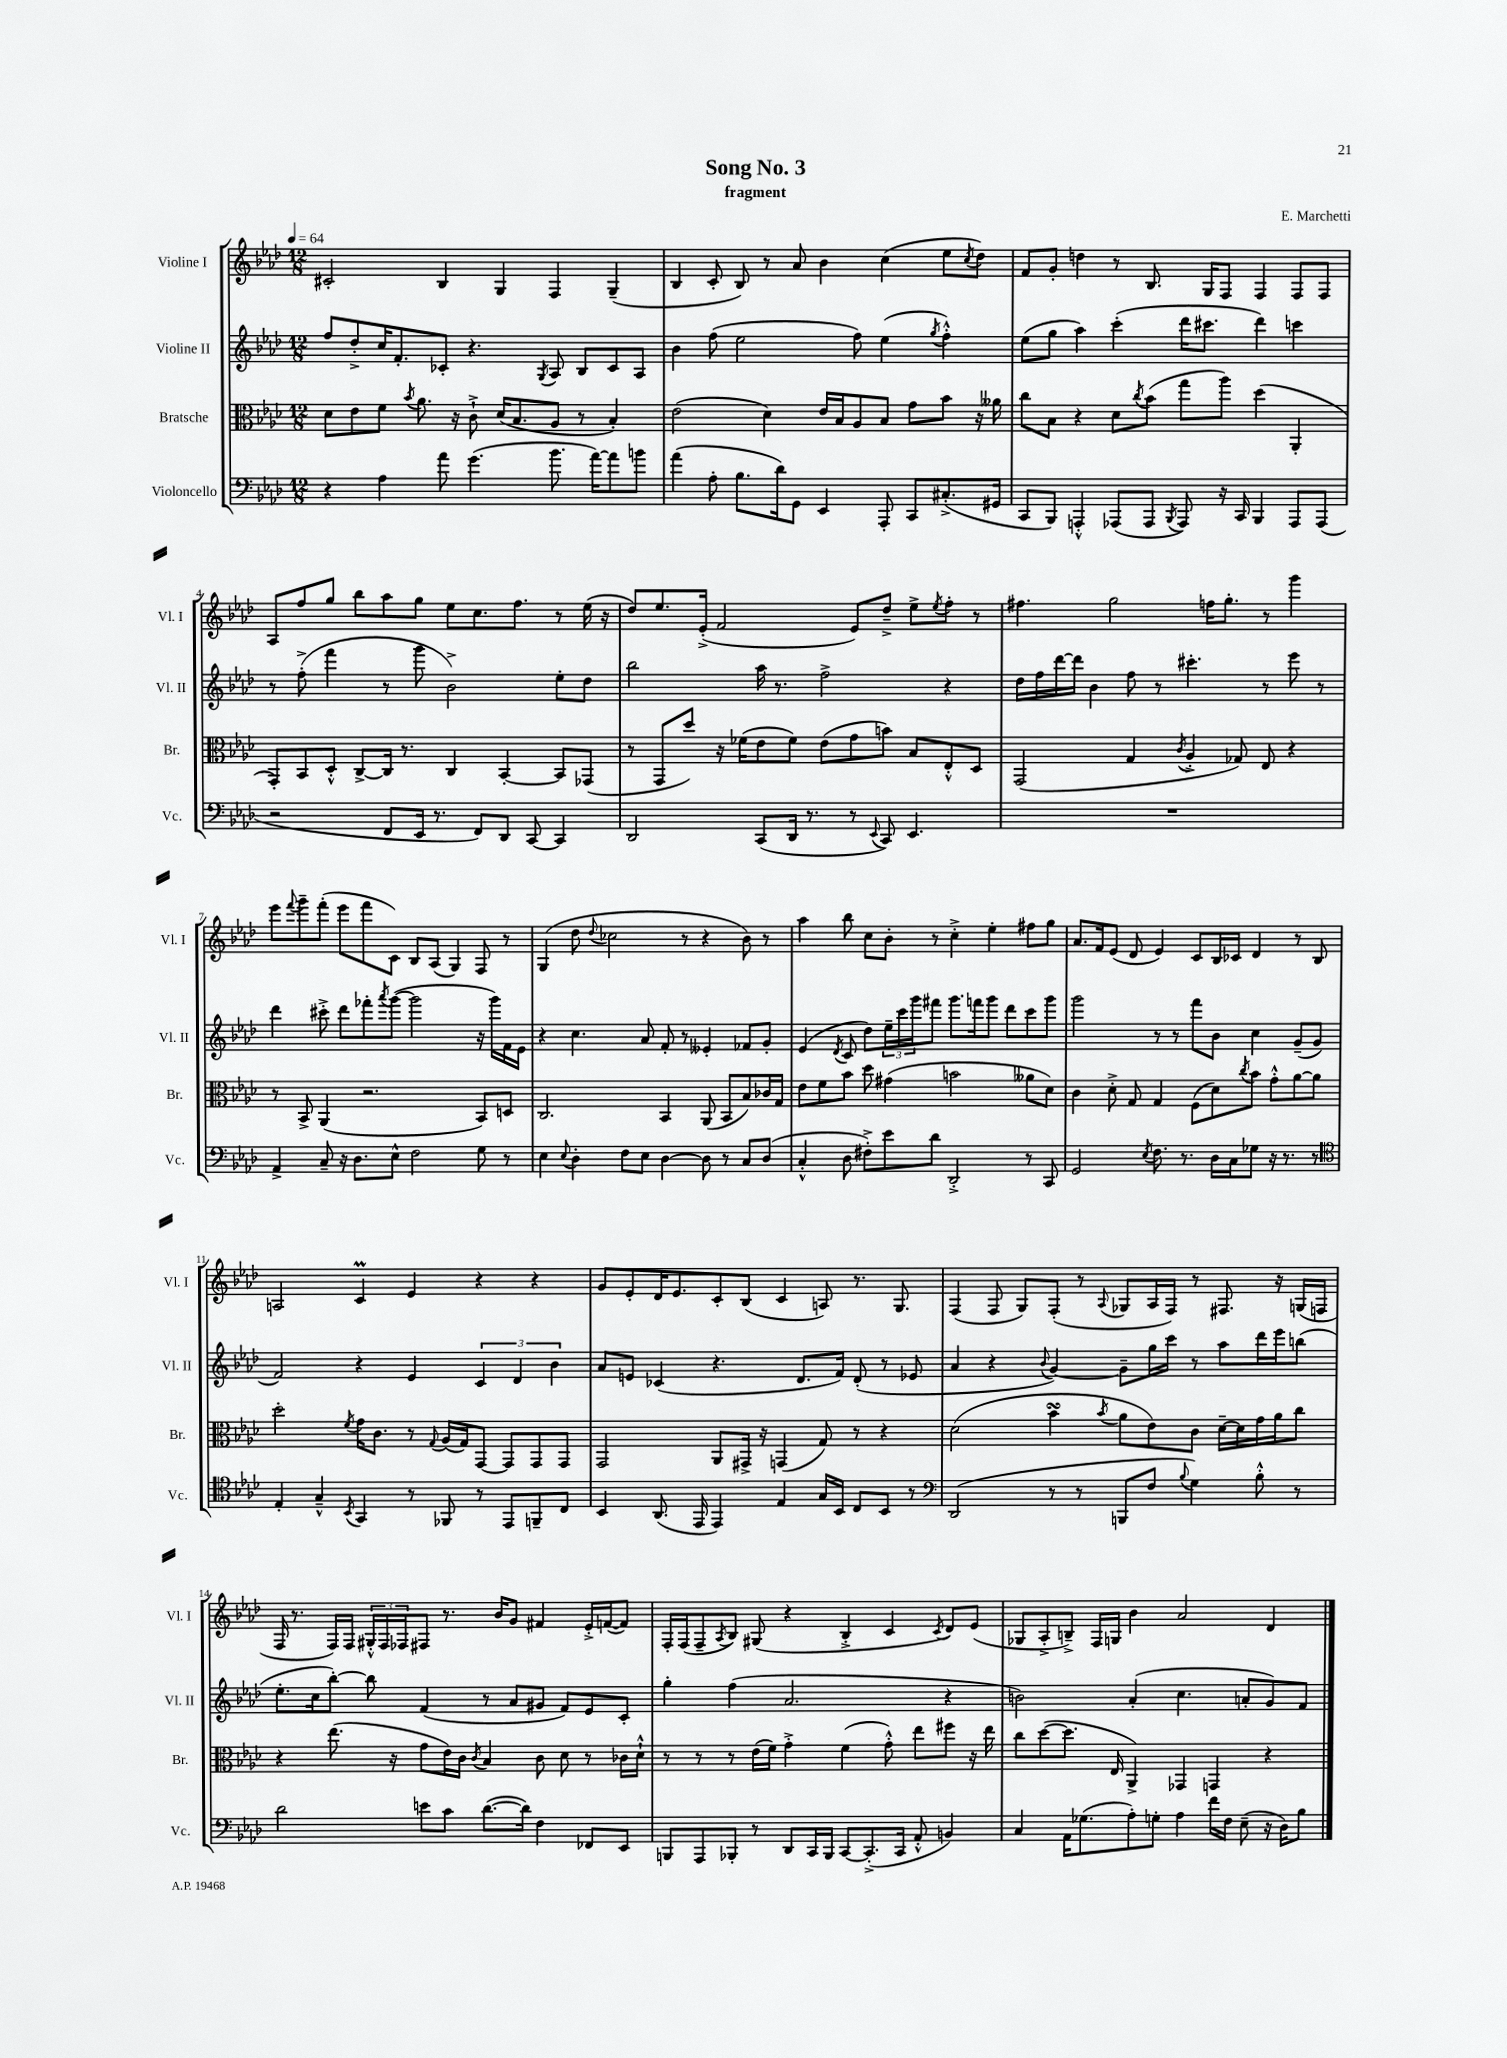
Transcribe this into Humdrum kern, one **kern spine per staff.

**kern	**kern	**kern	**kern
*staff4	*staff3	*staff2	*staff1
*clefF4	*clefC3	*clefG2	*clefG2
*k[b-e-a-d-]	*k[b-e-a-d-]	*k[b-e-a-d-]	*k[b-e-a-d-]
*M12/8	*M12/8	*M12/8	*M12/8
*MM64	*MM64	*MM64	*MM64
4r	8d-	8ff	2c#'
.	8e-	8dd-'^	.
4A-	8f	16cc	.
.	.	8.f'	.
.	8qb-	.	.
.	8.a-	.	.
8a-	.	8c-'	4B-
.	16r	.	.
(4.g	8c`^	4.r	.
.	(16d-	.	4G
.	8.B-	.	.
.	.	8qG	.
8.b-	8A-	8A-	4F
.	8r	8B-	.
[16a-)	.	.	.
8a-]	4B-')	8c-	(4G~
8b	.	8A-	.
=	=	=	=
(4a-	(2e-	4b-	4B-
8A-'	.	(8ff	8c'
8.B-	.	2ee-	8B-)
.	4d-)	.	8r
16d-)	.	.	.
8GG	.	.	8a-
4EE-	16e-	.	4b-
.	16B-	.	.
.	8A-	8ff)	.
8AAA-'	8B-	(4ee-	(4cc
8CC	8g	.	.
.	.	8qgg	.
(8.C#'^	8b-	4ff'^^)	8ee-
.	.	.	8qcc
.	16r	.	8dd-)
16GG#	16a--	.	.
=	=	=	=
8CC	8cc	(8ee-	8f
8BBB-)	8B-	8gg	8g'
4AAA'^^	4r	4aa-)	4dd
(8AAA-	8d-	(4ccc'	8r
.	8qcc	.	.
8AAA-	(8b-	.	8.B-
8qBBB-	.	.	.
8AAA-)	8gg	16ddd-	.
.	.	8.ccc#	16G
16r	8aa-)	.	8F
16CC	.	.	.
4BBB-	(4dd-	4ddd-)	4F
8AAA-	4AA-'	4ccc	8F
(8AAA-	.	.	8F
=	=	=	=
2r	8GG')	8r	8A-
.	8BB-	(8ff'^	8ff
.	8D-'^^	4fff	8gg
.	[8C^	.	8bb-
8FF	16C]	8r	8aa-
.	8.r	.	.
16EE-	.	8ggg	8gg
8.r	.	.	.
.	4C	2b-^)	8ee-
8FF)	.	.	8.cc
8DD-	[4BB-'	.	.
.	.	.	8.ff
[8CC	.	.	.
4CC]	8BB-]	8ee-'	8r
.	(8GG-	8dd-	(16ee-
.	.	.	16r
=	=	=	=
2DD-	8r	2bb-	8dd-)
.	8GG	.	8.ee-
.	8dd-)	.	.
.	.	.	(16e-'^
.	16r	.	2f
.	(16f-	.	.
(8CC	8e-	16aa-	.
.	.	8.r	.
16DD-	8f-)	.	.
8.r	.	.	.
.	(8e-	2ff^	.
8r	8g	.	8e-)
8qqEE-	.	.	.
8CC)	8b)	.	8dd-~^
4.EE-	8B-	.	8ee-^
.	.	.	8qee-
.	8E-'^^	4r	8ff'
.	8D-	.	8r
=	=	=	=
1.r	(2GG	16dd-	4.ff#
.	.	16ff	.
.	.	[16ddd-	.
.	.	16ddd-]	.
.	.	4b-	.
.	.	.	2gg
.	4G	8ff	.
.	.	8r	.
.	8qc	.	.
.	4A-'^	4.ccc#'	.
.	.	.	16ff
.	.	.	8.gg'
.	8G-)	.	.
.	8E-	8r	8r
.	4r	8eee-	4ggg
.	.	8r	.
=	=	=	=
4AA-^	8r	4ddd-	8eee-
.	.	.	8qqfff
.	8BB-^	.	8ggg~
8C~	(4AA-	8ccc#'^	(8fff'
16r	.	8ddd-	8eee-
8.D-	.	.	.
.	2.r	8fff-'	8fff
.	.	8qaaa-	.
8E-^^	.	([8ggg	8c)
2F	.	2ggg]	8B-
.	.	.	(8A-
.	.	.	4G)
8G	8BB-)	16r	8F
.	.	16ggg)	.
8r	8D	16f	8r
.	.	16e-	.
=	=	=	=
4E-	2.C	4r	(4G
8qqE-	.	.	.
4D-'	.	4.cc	8dd-
.	.	.	8qqdd-
.	.	.	2cc-
8F	.	.	.
8E-	.	8a-	.
[4D-	4BB-	8f'	.
.	.	8r	8r
8D-]	(8AA-	4e--'	4r
8r	8BB-	.	.
8C	8B-)	8f-	8b-)
(8D-	16c-	8g'	8r
.	16G	.	.
=	=	=	=
4C'^^	8e-	(4e-	4aa-
.	8f	.	.
.	.	8qd-	.
8D-	8b-	8c	8bb-
8F#'^)	8dd-	8dd-)	8cc
8e-	(4g#	24ee-~	8b-'
.	.	24ccc	.
.	.	24ggg	.
8d-	.	8fff#	8r
2DD-'^	2b	8.ggg	4cc'^
.	.	16fff	.
.	.	8ggg	4ee-'
.	.	8ddd-	.
8r	8a--	8ccc	8ff#
8CC	8d-)	8ggg	8gg
=	=	=	=
2GG	4c	2ggg	8.a-
.	.	.	16f
.	8d-'^	.	(8e-
.	8G	.	8d-
8qE-	.	.	.
8.F	4G	8r	4e-)
.	.	8r	.
8.r	.	.	.
.	(8F	8fff	8c
16D-	8d-)	8b-	16B-
16C	.	.	16c-
.	8qcc	.	.
8G-	8b-	4cc	4d-
16r	8g'^^	.	.
8.r	.	.	.
.	[8a-	(8g~	8r
8r	8a-]	8g	8B-
=	=	=	=
*clefC4	*	*	*
4E-'	2dd-'	2f)	2A
4G~^^	.	.	.
8qBB-	8qf	.	.
4GG	16g	4r	4c
.	8.c	.	.
8r	8r	4e-	4e-
.	8qqG	.	.
8FF-	(16A-	.	.
.	16G)	.	.
8r	[8GG	6c	4r
8EE-	8GG]	.	.
.	.	6d-	.
8FF~	8GG	.	4r
.	.	6b-	.
8C	8GG	.	.
=	=	=	=
4BB-	2GG	8a-	8g
.	.	8e	8e-'
(8.AA-	.	(4c-	16d-
.	.	.	8.e-
16EE-	.	.	.
4EE-)	8AA-	4.r	8c'
.	16GG#^	.	(8B-
.	16r	.	.
4E-	(4GG	.	4c
.	.	8.d-	.
16G	8G)	.	8A)
16BB-	.	16f)	.
8C	8r	(8d-'	8.r
8BB-	4r	8r	.
.	.	.	8.G
8r	.	8e-	.
=	=	=	=
*clefF4	*	*	*
(2DD-	(2d-	4a-	(4F
.	.	4r	8F
.	.	.	8G)
.	.	8qqb-	.
8r	4b-	[4g)	(8F'
8r	.	.	8r
.	8qb-	.	8qqA-
8BBB	8a-	8g~]	8G-
8F	8e-)	16gg	16A-
.	.	16ccc	16F)
8qqB-	.	.	.
4G)	8c	8r	8r
.	[16d-~	8aa-	8.F#
.	16d-]	.	.
8B-'^^	16g	16ddd-	.
.	16a-	16eee-	16r
8r	8cc	(8bb	(16G
.	.	.	16F
=	=	=	=
2d-	4r	8.ee-'	16F
.	.	.	8.r
.	.	16cc	.
.	(8.ee-	[8bb-')	16F)
.	.	.	16F
.	.	8bb-]	24G#'^^
.	.	.	24F
.	16r	.	.
.	.	.	24F-
8e	8g	(4f	8F#
8c	16e-)	.	8.r
.	16c	.	.
.	8qc	.	.
([8.d-	4B-	8r	.
.	.	.	16b-
.	.	8a-	8g
16d-])	.	.	.
4F	8c	8g#	4f#
.	8d-	8f)	.
8FF-	8r	8e-	16e-'^
.	.	.	([16f
8EE-	16c-	8c'	8f])
.	16d-`^^	.	.
=	=	=	=
8BBB	8r	4gg'	16F'
.	.	.	(16F
8AAA-	8r	.	8F~
.	.	.	8qA-
8BBB-'	8r	(4ff	8B-)
8r	(16e-	.	(8G#
.	16f)	.	.
8DD-	4g'^	2.a-	4r
16CC	.	.	.
16BBB-	.	.	.
[8CC	(4f	.	4B-'^
(8.CC'^]	.	.	.
.	8g'^^)	.	4c
16CC	.	.	.
8AA-'^^	8ee-	.	.
.	.	.	8qc
4BB)	8ff#	4r	8d-)
.	16r	.	(8e-
.	16ee-	.	.
=	=	=	=
4C	8cc	2b)	8G-
.	([8dd-	.	8A-'^
16AA-	8.dd-]	.	8B~^)
(8.G-	.	.	.
.	.	.	16F
.	16E-	.	16G
8A-')	4AA-^)	(4a-'	4b-
8G'	.	.	.
4A-	4GG-	4.cc	2a-
16f	4GG	.	.
16F	.	.	.
(8E-~	.	8a'	.
16r	4r	8g)	4d-
16D-)	.	.	.
8B-	.	8f	.
==	==	==	==
*-	*-	*-	*-
